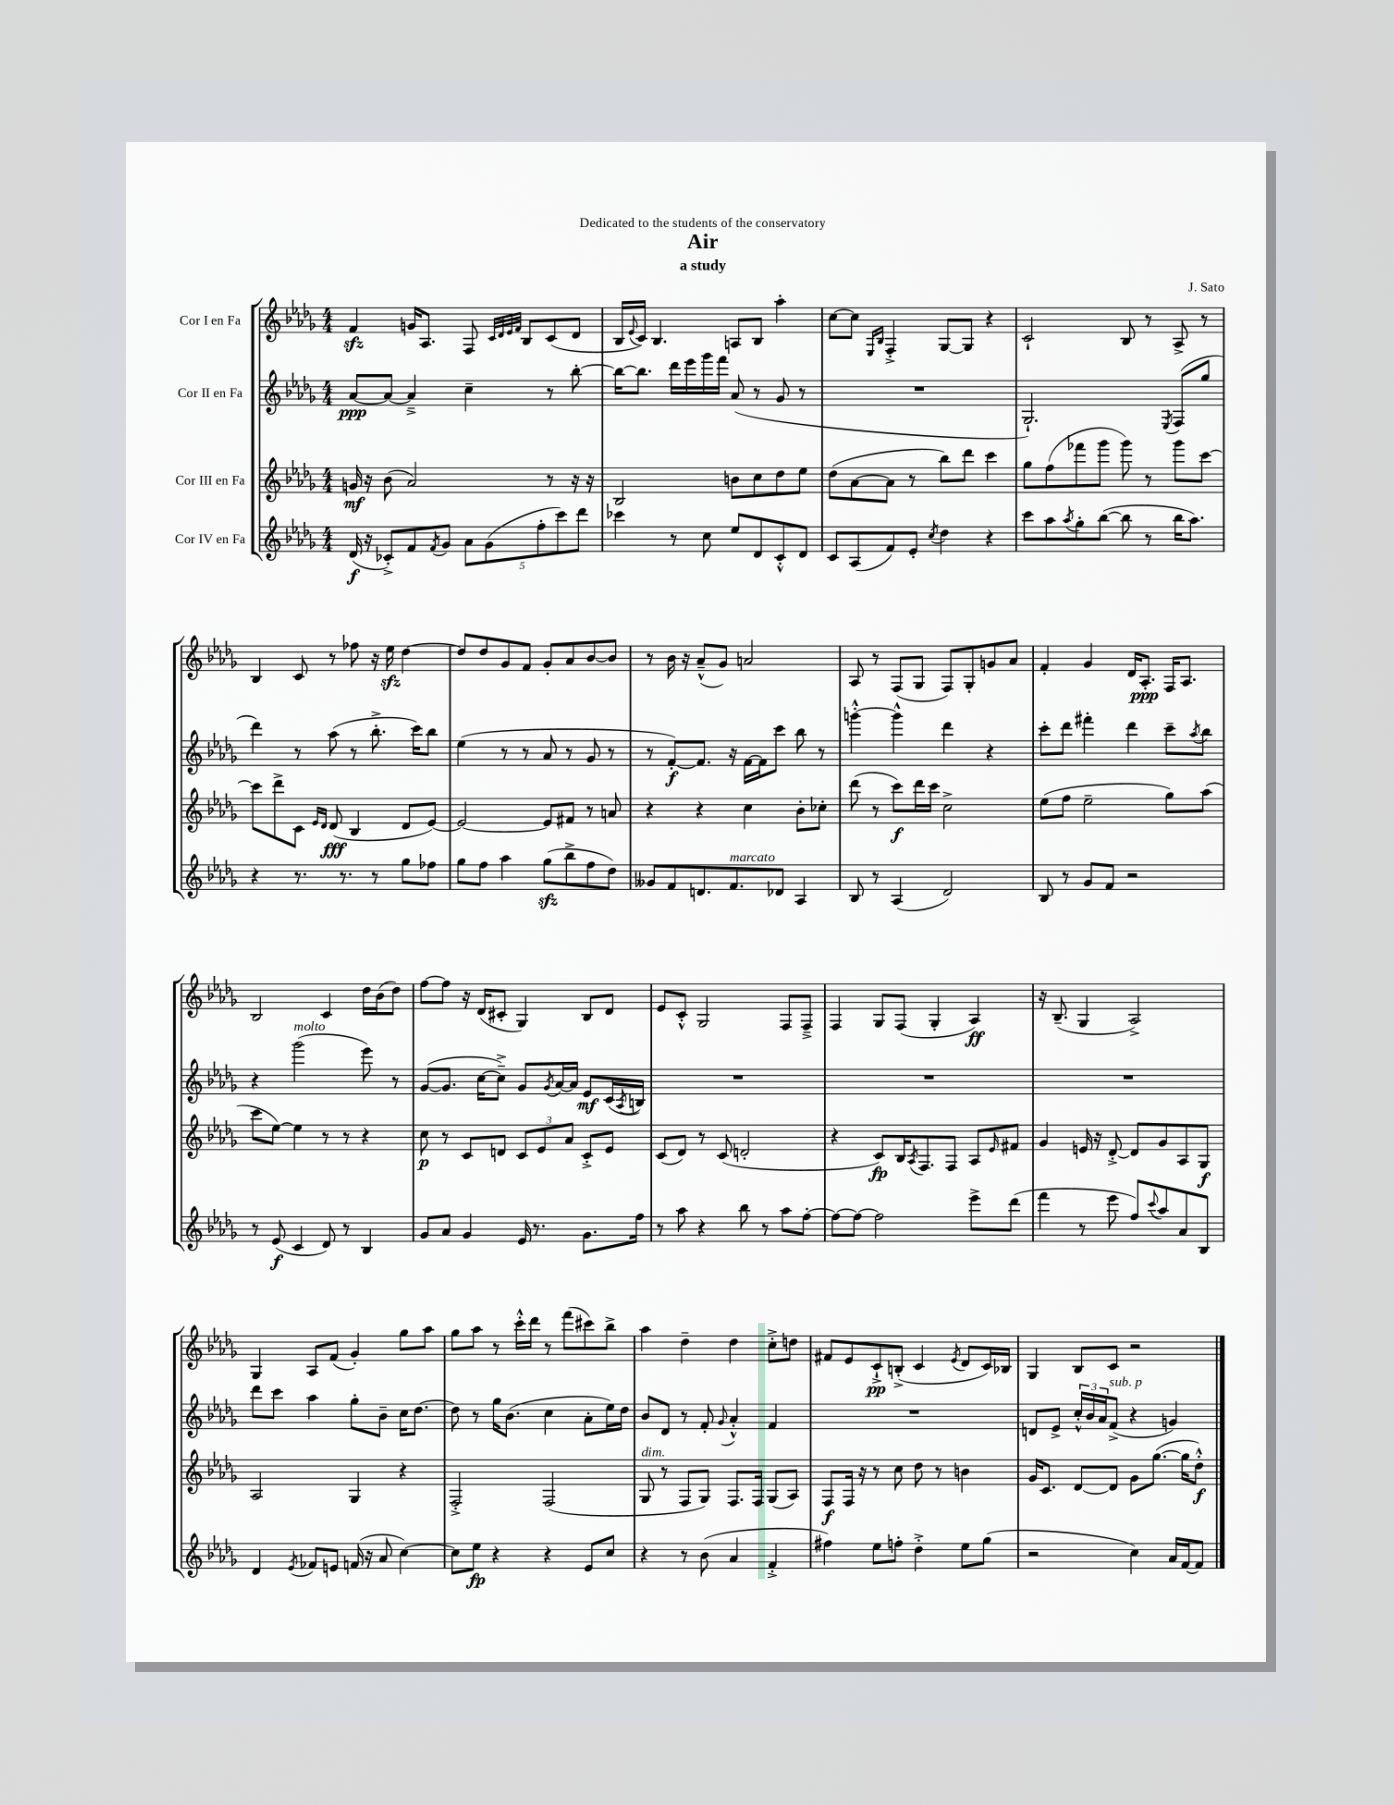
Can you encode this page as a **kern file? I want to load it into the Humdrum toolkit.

**kern	**dynam	**kern	**dynam	**kern	**dynam	**kern	**dynam
*part4	*part4	*part3	*part3	*part2	*part2	*part1	*part1
*staff4	*staff4	*staff3	*staff3	*staff2	*staff2	*staff1	*staff1
*I"Cor IV en Fa	*	*I"Cor III en Fa	*	*I"Cor II en Fa	*	*I"Cor I en Fa	*
*clefG2	*	*clefG2	*	*clefG2	*	*clefG2	*
*k[b-e-a-d-g-]	*	*k[b-e-a-d-g-]	*	*k[b-e-a-d-g-]	*	*k[b-e-a-d-g-]	*
*M4/4	*	*M4/4	*	*M4/4	*	*M4/4	*
=1	=1	=1	=1	=1	=1	=1	=1
(16d-/	f	16gn/	mf	[8a-/L	ppp	4fzz/	.
16r	.	16r	.	.	.	.	.
8c-X'^/L)	.	(8b-\	.	8a-/J_	.	.	.
8f/	.	2a-/)	.	4a-~^/]	.	16gn/KL	.
.	.	.	.	.	.	8.A-/J	.
8qf/	.	.	.	.	.	.	.
8g-/J	.	.	.	.	.	.	.
10a-\L	.	.	.	4cc~\	.	8F/	.
(10g-\	.	.	.	.	.	.	.
.	.	.	.	.	.	32qqc/LLL	.
.	.	.	.	.	.	32qqd-/	.
.	.	.	.	.	.	32qqe-/	.
.	.	.	.	.	.	32qqf/JJJ	.
.	.	.	.	.	.	8B-/L	.
10ff'\	.	.	.	.	.	.	.
.	.	8r	.	8r	.	(8c/	.
10ccc\)	.	.	.	.	.	.	.
.	.	16r	.	[8bb-'\	.	8d-/J	.
10ddd-\J	.	.	.	.	.	.	.
.	.	16r	.	.	.	.	.
=2	=2	=2	=2	=2	=2	=2	=2
4ccc-X\	.	2B-/	.	16bb-\KL_	.	16B-/LL	.
.	.	.	.	.	.	8qqe-/	.
.	.	.	.	8.bb-\J]	.	16c/JJ)	.
.	.	.	.	.	.	4.B-/	.
8r	.	.	.	16ddd-\LL	.	.	.
.	.	.	.	16eee-\	.	.	.
8cc\	.	.	.	16ggg-\	.	.	.
.	.	.	.	16fff\JJ	.	.	.
8ee-/L	.	8bn\L	.	(8a-/	.	8An/L	.
8d-/	.	8cc\	.	8r	.	8B-/J	.
8c'^^/	.	8dd-\	.	8g-/	.	4aa-'\	.
8d-/J	.	8ee-\J	.	8r	.	.	.
=3	=3	=3	=3	=3	=3	=3	=3
8c/L	.	(8dd-\L	.	1r	.	[8cc\L	.
(8A-/	.	[8a-\	.	.	.	8cc\J]	.
.	.	.	.	.	.	16qqE-/LL	.
.	.	.	.	.	.	16qqB-/JJ	.
8f/)	.	8a-\J]	.	.	.	4F'^/	.
8e-'/J	.	8r	.	.	.	.	.
8qcc/	.	.	.	.	.	.	.
4dd-\	.	8bb-\L)	.	.	.	[8G-/L	.
.	.	8ddd-\J	.	.	.	8G-/J]	.
4r	.	4ccc\	.	.	.	4r	.
=4	=4	=4	=4	=4	=4	=4	=4
8ccc\L	.	8gg-\L	.	2.G-`/)	.	2c`/	.
8aa-\	.	(8ff\	.	.	.	.	.
8qaa-/	.	.	.	.	.	.	.
8gg-'\	.	8fff-X\	.	.	.	.	.
([8bb-\J	.	8ggg-\J	.	.	.	.	.
8bb-\]	.	8ggg-\)	.	.	.	8B-/	.
8r	.	8r	.	.	.	8r	.
.	.	.	.	8qE-/	.	.	.
16bb-\KL	.	8ggg-\L	.	(8F/L	.	8A-^/	.
8.aa-\J)	.	.	.	.	.	.	.
.	.	[8ccc\J	.	8gg-/J	.	8r	.
!!LO:LB:g=z
=5	=5	=5	=5	=5	=5	=5	=5
4r	.	8ccc\L]	.	4ddd-\)	.	4B-/	.
.	.	8ddd-^\	.	.	.	.	.
8.r	.	8c\J	.	8r	.	8c/	.
.	.	16qqe-/LL	.	.	.	.	.
.	.	16qqd-/JJ	.	.	.	.	.
.	.	(8d-/	fff	(8aa-\	.	8r	.
8.r	.	.	.	.	.	.	.
.	.	4B-/	.	8r	.	8ff-X\	.
8r	.	.	.	8.bb-'^\	.	16r	.
.	.	.	.	.	.	16ee-zz\	.
8gg-\L	.	8d-/L	.	.	.	[4dd-\	.
.	.	.	.	16ccc\KL)	.	.	.
8ff-X\J	.	[8e-/J)	.	8bb-\J	.	.	.
=6	=6	=6	=6	=6	=6	=6	=6
8gg-\L	.	2e-/_	.	(4ee-\	.	8dd-/L]	.
8ff\J	.	.	.	.	.	8dd-/	.
4aa-\	.	.	.	8r	.	8g-/	.
.	.	.	.	8r	.	8f/J	.
(8gg-zz\L	.	8e-/L]	.	8a-/	.	8g-'/L	.
8bb-^\	.	8f#X/J	.	8r	.	8a-/	.
8ff\	.	8r	.	8g-/	.	[8b-/	.
8dd-\J)	.	8an/	.	8r	.	8b-/J]	.
=7	=7	=7	=7	=7	=7	=7	=7
8g--X/L	.	4r	.	8r	.	8r	.
8f/	.	.	.	[8f'/L)	f	16b-\	.
.	.	.	.	.	.	16r	.
8.dn/	.	4r	.	8.f/J]	.	(8a-~^^/L	.
.	.	.	.	.	.	8g-/J)	.
!LO:TX:a:i:t=marcato	!	!	!	!	!	!	!
8.f/	.	.	.	16r	.	.	.
.	.	4cc\	.	[16f\LL	.	2an/	.
.	.	.	.	16f\J]	.	.	.
8d-X/J	.	.	.	8ccc\J	.	.	.
4A-/	.	8b-'\L	.	8bb-\	.	.	.
.	.	8cc-X'\J	.	8r	.	.	.
=8	=8	=8	=8	=8	=8	=8	=8
8B-/	.	(8ddd-\	.	[4gggn'^^\	.	8A-/	.
8r	.	8r	.	.	.	8r	.
(4A-/	.	8ccc\L)	f	4ggg^^\]	.	(8F/L	.
.	.	16ddd-\L	.	.	.	8G-/J	.
.	.	16ccc\JJ	.	.	.	.	.
2d-/)	.	2cc^\	.	4ddd-\	.	8F/L)	.
.	.	.	.	.	.	8G-'/	.
.	.	.	.	4r	.	8gn/	.
.	.	.	.	.	.	8a-/J	.
=9	=9	=9	=9	=9	=9	=9	=9
8B-/	.	(8ee-\L	.	8ccc'\L	.	4f'/	.
8r	.	8ff\J	.	8ddd-\J	.	.	.
8g-/L	.	2ee-~\	.	4fff#X'\	.	4g-/	.
8f/J	.	.	.	.	.	.	.
2r	.	.	.	4ddd-\	.	16d-/KL	.
.	.	.	.	.	.	8.A-'/J	ppp
.	.	8gg-\L)	.	8ccc~\L	.	16F/KL	.
.	.	.	.	.	.	8.A-/J	.
.	.	.	.	8qaa-/	.	.	.
.	.	(8aa-\J	.	8bb-\J	.	.	.
!!LO:LB:g=z
=10	=10	=10	=10	=10	=10	=10	=10
8r	.	8ccc\L	.	4r	.	2B-/	.
(8e-/	f	[8ee-\J)	.	.	.	.	.
!	!	!	!	!LO:TX:a:i:t=molto	!	!	!
4c/	.	4ee-\]	.	(2ggg-\	.	.	.
8d-/)	.	8r	.	.	.	4c/	.
8r	.	8r	.	.	.	.	.
4B-/	.	4r	.	8eee-\)	.	16dd-\LL	.
.	.	.	.	.	.	(16b-\J	.
.	.	.	.	8r	.	8dd-\J)	.
=11	=11	=11	=11	=11	=11	=11	=11
8g-/L	.	8cc\	p	([8g-/L	.	[8ff\L	.
8a-/J	.	8r	.	8.g-/J]	.	8ff\J]	.
4g-/	.	8c/L	.	.	.	16r	.
.	.	.	.	[16cc\KL	.	(16d-/KL	.
.	.	8dn/J	.	8cc~^\J])	.	8c#X'/J	.
16e-/	.	12c/L	.	8g-/L	.	4G-/)	.
8.r	.	.	.	.	.	.	.
.	.	12e-/	.	.	.	.	.
.	.	.	.	8qg-/	.	.	.
.	.	.	.	[16a-/L	.	.	.
.	.	12a-/J	.	.	.	.	.
.	.	.	.	16a-/JJ]	.	.	.
8.g-\L	.	8c'^/L	.	8e-/L	mf	8B-/L	.
.	.	8e-/J	.	(16c/L	.	8d-/J	.
.	.	.	.	8qA-/	.	.	.
16ff\Jk	.	.	.	16Bn/JJ)	.	.	.
=12	=12	=12	=12	=12	=12	=12	=12
8r	.	(8c/L	.	1r	.	8e-/L	.
8aa-\	.	8d-/J)	.	.	.	8c'^^/J	.
4r	.	8r	.	.	.	2G-/	.
.	.	(8c/	.	.	.	.	.
8bb-\	.	2dn'/	.	.	.	.	.
8r	.	.	.	.	.	.	.
8aa-\L	.	.	.	.	.	8F/L	.
[8ff'\J	.	.	.	.	.	8F~^/J	.
=13	=13	=13	=13	=13	=13	=13	=13
8ff\L_	.	4r	.	1r	.	4F/	.
8ff\J_	.	.	.	.	.	.	.
2ff\]	.	8c/L)	fp	.	.	8G-/L	.
.	.	16B-/K	.	.	.	(8F/J	.
.	.	8qA-/	.	.	.	.	.
.	.	8.F/	.	.	.	.	.
.	.	.	.	.	.	4G-'/	.
.	.	8F/J	.	.	.	.	.
8eee-^\L	.	8A-/L	.	.	.	4A-/)	ff
.	.	16qqe-/	.	.	.	.	.
(8ddd-\J	.	8f#X/J	.	.	.	.	.
=14	=14	=14	=14	=14	=14	=14	=14
4fff\	.	4g-/	.	1r	.	16r	.
.	.	.	.	.	.	(8.B-~/	.
8r	.	16en/	.	.	.	4G-/	.
.	.	16r	.	.	.	.	.
8eee-\	.	[8d-'^/	.	.	.	.	.
8ff/L)	.	8d-/L]	.	.	.	2A-^/)	.
8qqccc/	.	.	.	.	.	.	.
8aa-/	.	8g-/	.	.	.	.	.
8a-/	.	8A-/	.	.	.	.	.
8B-/J	.	8G-/J	f	.	.	.	.
!!LO:LB:g=z
=15	=15	=15	=15	=15	=15	=15	=15
4d-/	.	2A-/	.	8ddd-\L	.	4G-/	.
.	.	.	.	8ccc\J	.	.	.
8qe-/	.	.	.	.	.	.	.
8f-X/L	.	.	.	4aa-\	.	8A-/L	.
8en/J	.	.	.	.	.	(8f/J	.
(16fn/	.	4G-/	.	8gg-'\L	.	4g-'/)	.
16r	.	.	.	.	.	.	.
8a-/	.	.	.	8b-~\J	.	.	.
[4cc\)	.	4r	.	16cc\KL	.	8gg-\L	.
.	.	.	.	[8.dd-\J	.	.	.
.	.	.	.	.	.	8aa-\J	.
=16	=16	=16	=16	=16	=16	=16	=16
8cc\L]	.	2F'^/	.	8dd-\]	.	8gg-\L	.
8ee-\J	fp	.	.	8r	.	8aa-\J	.
4r	.	.	.	16gg-\KL	.	8r	.
.	.	.	.	(8.b-\J	.	.	.
.	.	.	.	.	.	16ccc'^^\LL	.
.	.	.	.	.	.	16ddd-\JJ	.
4r	.	(2F/	.	4cc\	.	8r	.
.	.	.	.	.	.	(8fff\L	.
8e-/L	.	.	.	8a-'\L	.	8ccc#X\)	.
8cc/J	.	.	.	16ee-\L)	.	8bb-^\J	.
.	.	.	.	16dd-\JJ	.	.	.
=17	=17	=17	=17	=17	=17	=17	=17
!	!	!LO:TX:a:i:t=dim.	!	!	!	!	!
4r	.	8G-/	.	8b-/L	.	4aa-\	.
.	.	8r	.	8d-/J	.	.	.
8r	.	8F/L	.	8r	.	4dd-~\	.
(8b-\	.	8G-/J)	.	8f'/	.	.	.
.	.	.	.	8qqg-/	.	.	.
4a-/	.	8.F/L	.	4a-'^^/	.	4dd-\	.
.	.	16F/Jk	.	.	.	.	.
4f'^/	.	(8G-/L	.	4f/	.	8cc'^\L	.
.	.	8A-/J)	.	.	.	8ddn\J	.
=18	=18	=18	=18	=18	=18	=18	=18
4ff#X\)	.	8F/L	f	1r	.	8f#X/L	.
.	.	16F/Jk	.	.	.	8e-/	.
.	.	16r	.	.	.	.	.
8ee-\L	.	8r	.	.	.	8c`^/	pp
8ffn'\J	.	8cc\	.	.	.	(8Bn'^/J	.
4dd-'^\	.	8dd-\	.	.	.	4c/	.
.	.	8r	.	.	.	.	.
.	.	.	.	.	.	8qe-/	.
8ee-\L	.	4bn\	.	.	.	8d-/L	.
(8gg-\J	.	.	.	.	.	16c/L)	.
.	.	.	.	.	.	16B-X/JJ	.
=19	=19	=19	=19	=19	=19	=19	=19
2r	.	16g-/KL	.	8dn/L	.	4G-/	.
.	.	8.c/J	.	.	.	.	.
.	.	.	.	8e-^/J	.	.	.
.	.	[8d-/L	.	24cc'^^/LL	.	8B-/L	.
.	.	.	.	24b-/	.	.	.
.	.	.	.	24a-/J	.	.	.
!	!	!	!	!LO:TX:a:i:t=sub. p	!	!	!
.	.	8d-/J]	.	(8f^/J	.	8c/J	.
4cc\)	.	8g-\L	.	4r	.	2r	.
.	.	([8.gg-\J	.	.	.	.	.
16a-/LL	.	.	.	4gn/)	.	.	.
[16f/J	.	16gg-\KL]	.	.	.	.	.
8f/J]	.	8dd-'^^\J)	f	.	.	.	.
==	==	==	==	==	==	==	==
*-	*-	*-	*-	*-	*-	*-	*-
